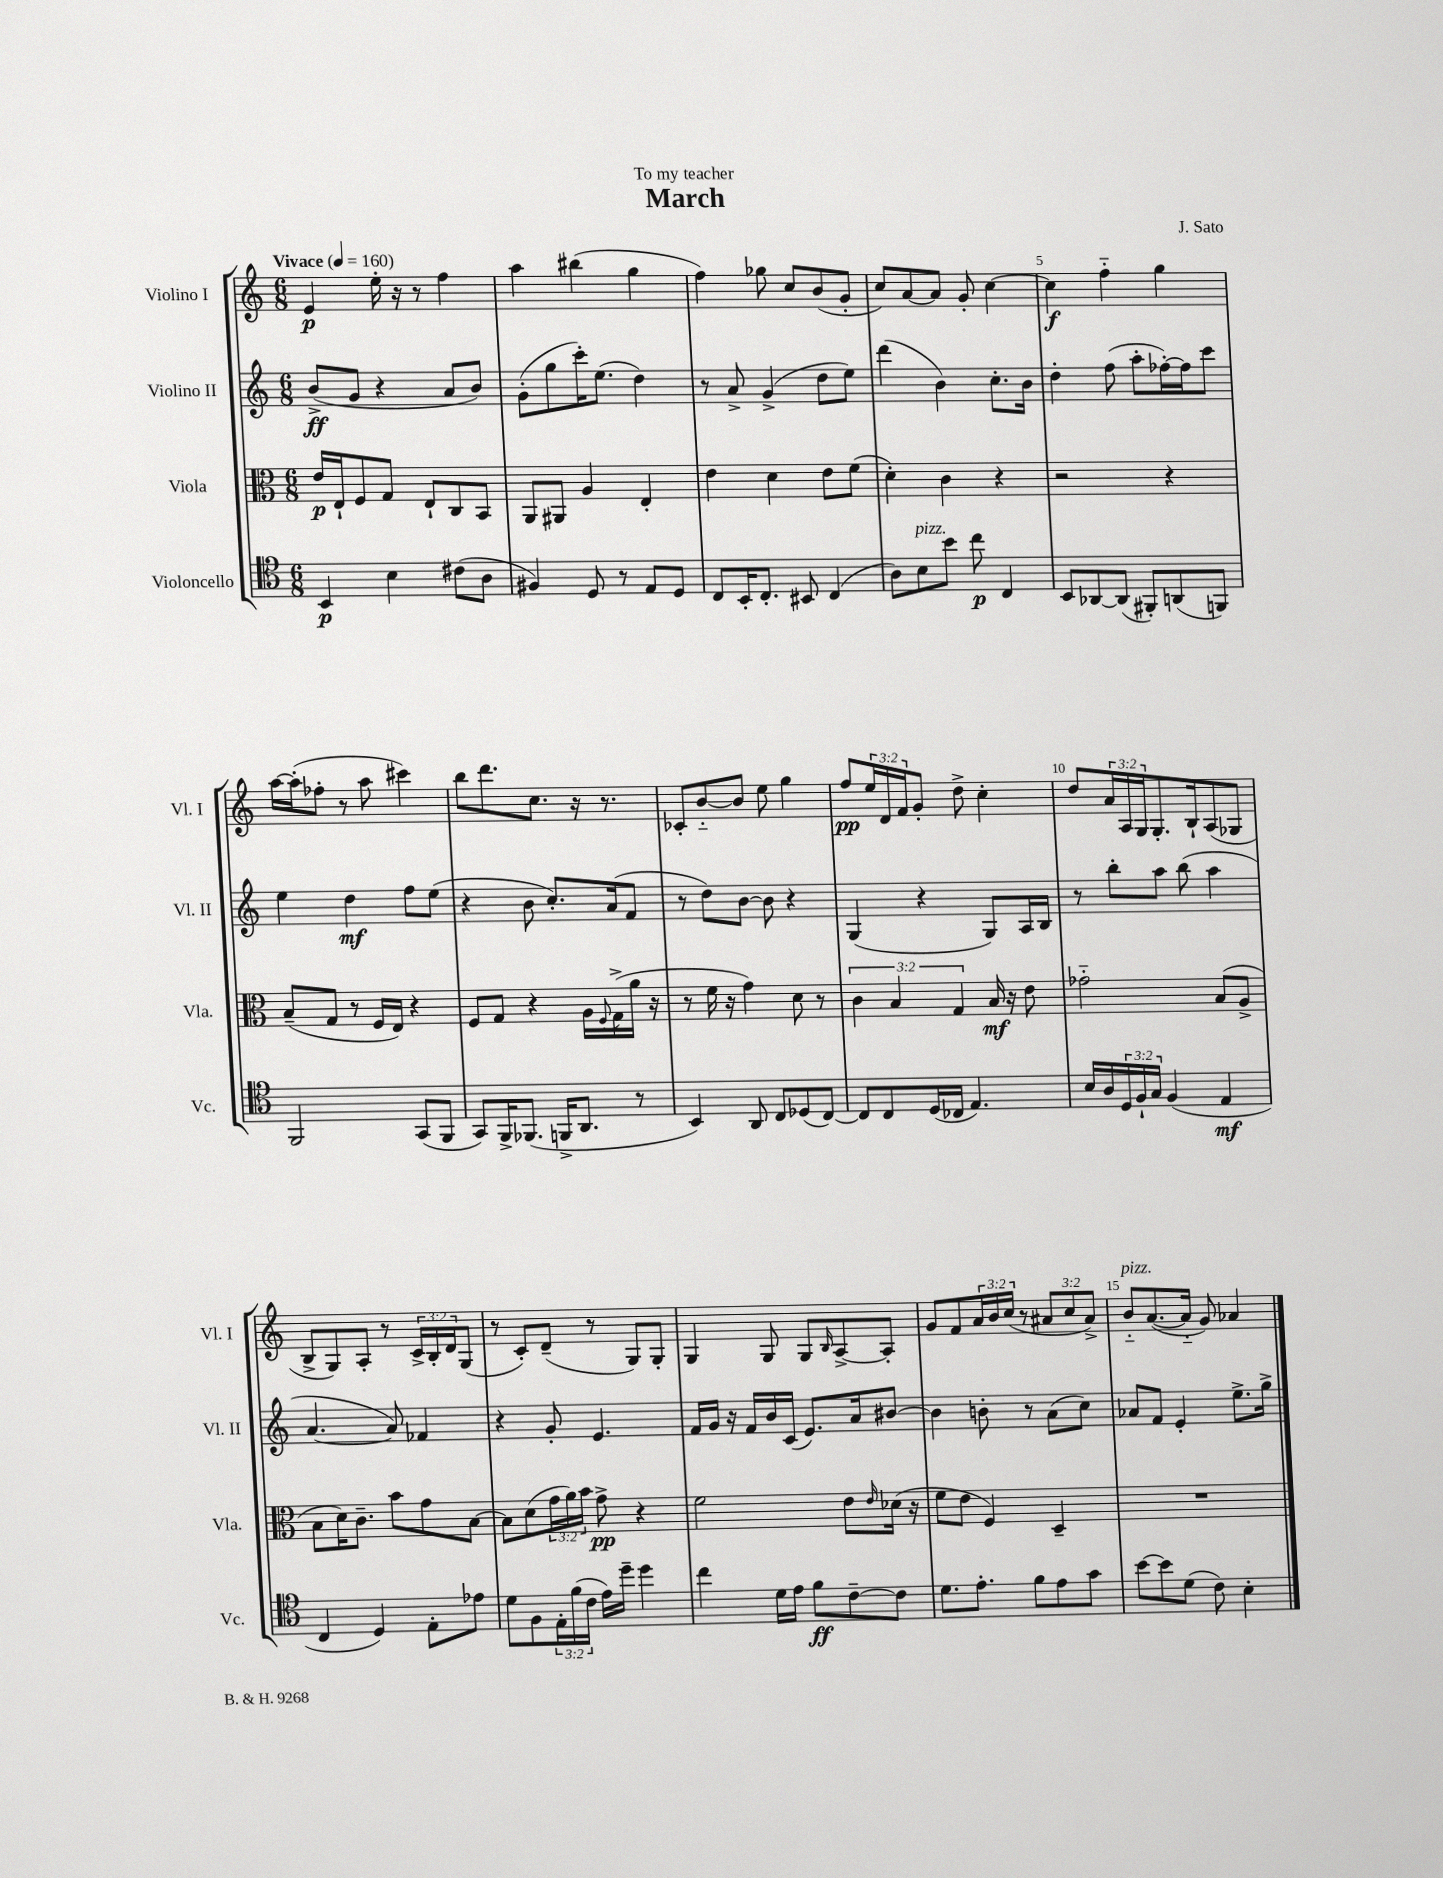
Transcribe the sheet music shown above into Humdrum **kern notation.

**kern	**kern	**kern	**kern
*staff4	*staff3	*staff2	*staff1
*clefC4	*clefC3	*clefG2	*clefG2
*k[]	*k[]	*k[]	*k[]
*M6/8	*M6/8	*M6/8	*M6/8
*MM160	*MM160	*MM160	*MM160
4BB/	16e/LL	(8b^/L	4e/
.	16E`/J	.	.
.	8F/	8g/J	.
4B\	8G/J	4r	16ee'\
.	.	.	16r
.	8E`/L	.	8r
(8c#\L	8C/	8a/L	4ff\
8A\J	8BB/J	8b/J)	.
=	=	=	=
4F#/)	8AA/L	(8g'\L	4aa\
.	8AA#/J	8gg\	.
8D/	4A/	16ccc'\K)	(4bb#\
.	.	(8.ee\J	.
8r	.	.	.
8E/L	4E'/	4dd\)	4gg\
8D/J	.	.	.
=	=	=	=
8C/L	4e\	8r	4ff\)
16BB'/K	.	8a^/	.
8.C'/J	.	.	.
.	4d\	(4g^/	8gg-\
8BB#/	.	.	8cc/L
(4C/	8e\L	8dd\L	(8b/
.	(8f\J	8ee\J)	8g'/J
=	=	=	=
8A\L)	4d'\)	(4ddd\	8cc/L)
8B\	.	.	[8a/
8b\J	4c\	4b\)	8a/]J
8cc\	.	.	8g'/
4C/	4r	8.cc'\L	[4cc\
.	.	16b\Jk	.
=	=	=	=
8BB/L	2r	4dd'\	4cc\]
[8AA-/	.	.	.
(8AA-/]J	.	(8ff\	4ff'~\
8FF#'/L)	.	8aa'\L	.
(8AA/	4r	[16ff-'\L)	4gg\
.	.	16ff-\]J	.
8FF/J)	.	8ccc\J	.
=	=	=	=
2FF/	(8B~/L	4ee\	[16aa\LL
.	.	.	(16aa'\]J
.	8G/J	.	8ff-'\J
.	8r	4dd\	8r
.	16F/LL	.	8aa\
.	16E/JJ)	.	.
(8GG/L	4r	8ff\L	4ccc#\)
8FF/J	.	(8ee\J	.
=	=	=	=
8GG/L)	8F/L	4r	8bb\L
16FF^/K	8G/J	.	8.ddd\
(8.FF-/J	.	.	.
.	4r	8b\	.
.	.	.	8.cc\J
16FF^/LK	.	8.cc'/L)	.
8.AA/J	.	.	.
.	16A\LL	.	16r
.	8qqF/	.	.
.	(16G^\	(16a/k	8.r
8r	16a\JJ	8f/J	.
.	16r	.	.
=	=	=	=
4BB/)	8r	8r	8c-'/L
.	16f\	8dd\L)	[8b'~/
.	16r	.	.
8AA/	4g\)	[8b\J	8b/]J
8C/L	.	8b\]	8ee\
(8D-/	8d\	4r	4gg\
[8C/J)	8r	.	.
=	=	=	=
8C/]L	6c\	(4G/	8ff/L
8C/	.	.	24ee/L
.	6B/	.	24d/
.	.	.	24f/J
(16D/L	.	4r	8g'/J
16C-/JJ	.	.	.
.	6G/	.	.
4.E/)	.	.	8dd^\
.	16B/	8G/L)	4cc'\
.	16r	.	.
.	8e\	16A/L	.
.	.	16B/JJ	.
=	=	=	=
16B/LL	2g-'~\	8r	8dd/L
16A/	.	.	.
24D/	.	8bb'\L	24a/L
24F`/	.	.	24A/
24G/JJ	.	.	24G/J
(4F/	.	8aa\J	8.G'/
.	.	(8bb\	.
.	.	.	16B`/k
4E/	(8B/L	4aa\	(8A/
.	8A^/J	.	8G-/J
=	=	=	=
4C/	8B\L	[4.a/	8B^/L
.	16d\K)	.	8G/)
.	8.c~\J	.	.
4D/)	.	.	8A'/J
.	8b\L	8a/])	8r
8E'\L	8g\	4f-/	24c^/LL
.	.	.	24B'/
.	.	.	24d/J
8e-\J	[8B\J	.	(8G/J
=	=	=	=
8d\L	8B\]L	4r	8r
8F\	(8d\	.	8c'/L)
24E'\L	24g\L	8g'/	(8d~/J
(24f\	24a\)	.	.
24c\JJ	24b\JJ	.	.
16e\LL)	8g^\	4.e/	8r
16dd~\JJ	.	.	.
4dd\	4r	.	8G/L)
.	.	.	8G'/J
=	=	=	=
4cc\	2f\	16f/LL	4G/
.	.	16g/JJ	.
.	.	16r	.
.	.	16f/LL	.
16d\LL	.	16b/	8G/
16e\JJ	.	(16c/JJ	.
8f\L	.	8.e/L)	8G/L
.	.	.	16qqB/
[8c~\	8e\L	.	[8A^/
.	.	16a/k	.
.	16qqe/	.	.
8c\]J	(16d-\Jk	[8b#/J	8A'/]J
.	16r	.	.
=	=	=	=
8.d\L	8f\L	4b#\]	8g/L
.	8e\J	.	8f/
8.e'\J	.	.	.
.	4F/)	8b'\	24a/L
.	.	.	24b/
.	.	.	(24cc/JJ
8f\L	.	8r	8r
8e\	4D~/	(8a\L	12a#/L
.	.	.	12cc/
8g\J	.	8cc\J)	.
.	.	.	12a#^/J)
=	=	=	=
[8b\L	2.r	8a-/L	8b'~/L
8b\]	.	8f/J	([8.a/
(8d\J	.	4e'/	.
.	.	.	16a'~/]Jk
8c\)	.	.	8g/)
4B'\	.	8.ee^\L	4a-/
.	.	16gg^\Jk	.
==	==	==	==
*-	*-	*-	*-
